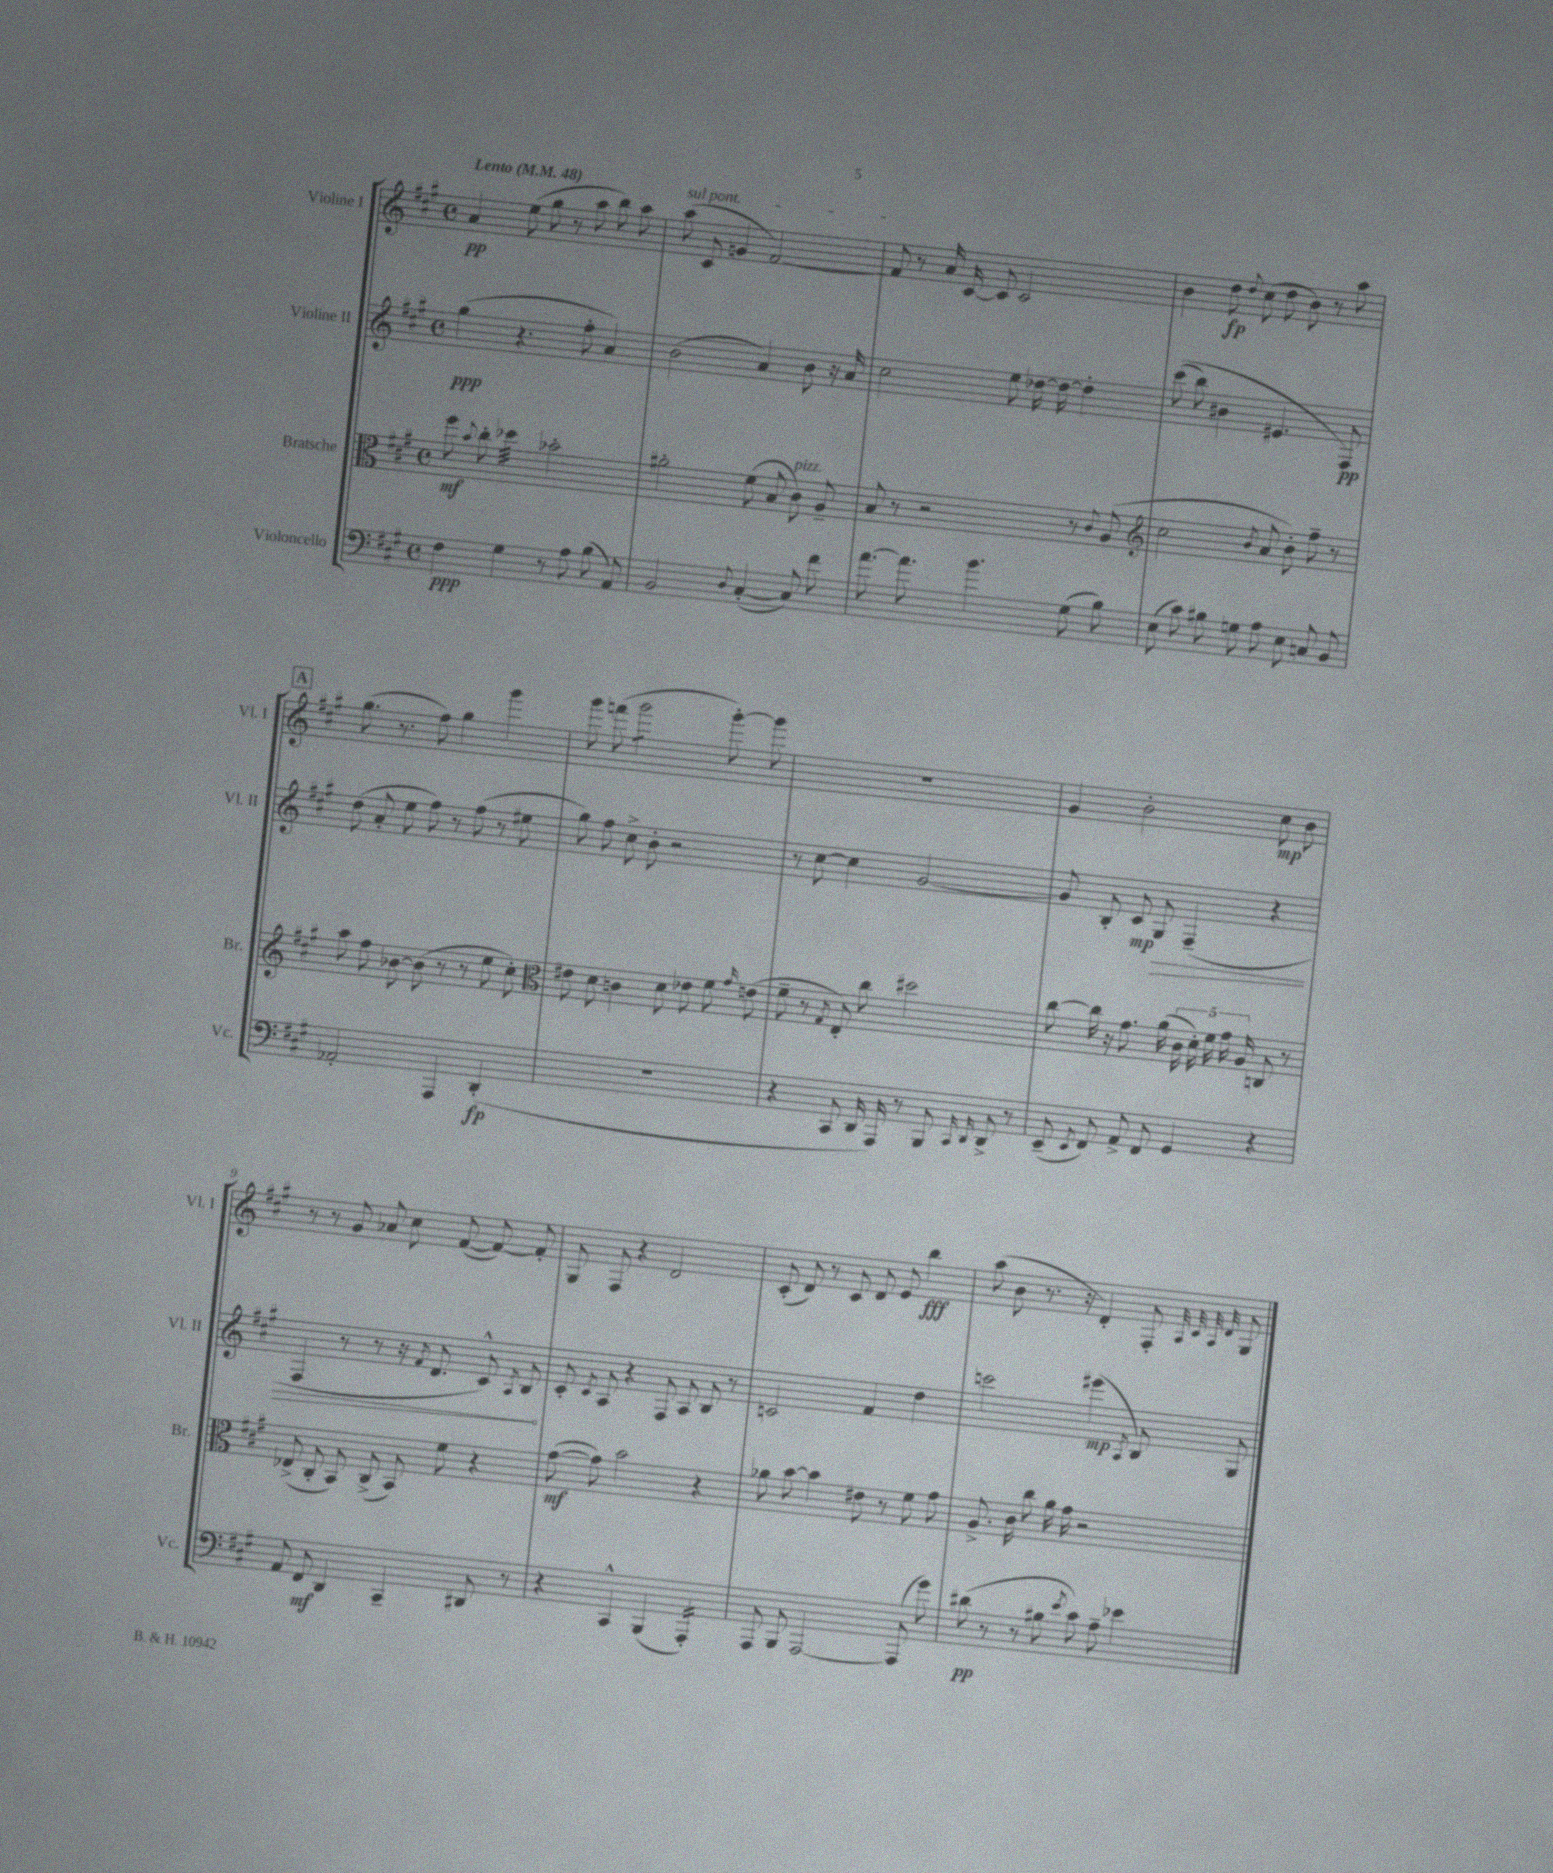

**kern	**kern	**kern	**kern
*staff4	*staff3	*staff2	*staff1
*clefF4	*clefC3	*clefG2	*clefG2
*k[f#c#g#]	*k[f#c#g#]	*k[f#c#g#]	*k[f#c#g#]
*M4/4	*M4/4	*M4/4	*M4/4
*met(c)	*met(c)	*met(c)	*met(c)
*MM48	*MM48	*MM48	*MM48
4F#	8ff#	(4gg#	4a
.	8qqb	.	.
.	8cc#'	.	.
4G#	4dd-	4.r	(8ee
.	.	.	8gg#
8r	2b-'	.	8r
8A	.	8ff#'	8aa
(8B	.	4a)	8bb)
8AA)	.	.	8aa
=	=	=	=
2BB	2a#'	(2b	(8aa
.	.	.	8c#
.	.	.	4g
8qqD	.	.	.
([4C#'	(8f#	4a)	[2f#)
.	8B	.	.
8C#])	8c#)	8b	.
8f#	8A~	16r	.
.	.	16a	.
=	=	=	=
[8.a	8B	2cc#	8f#]
.	8r	.	8r
8.a]	.	.	.
.	2r	.	16a
.	.	.	[16c#
4.b	.	.	8c#]
.	.	8ee	2c#
.	.	[16dd-	.
.	.	16dd-_	.
(8G#	8r	4dd-']	.
.	8qqc#	.	.
8B)	(8A	.	.
=	=	=	=
*	*clefG2	*	*
(8E	2cc#	&((8ccc#	4b
8c#)	.	8bb)	.
8B#	.	4b#	8dd
.	.	.	8qqdd
8G	.	.	(8cc#
.	8qb	.	.
8A	8a	4.e#	8dd
8E	8b')	.	8b)
8C	8ff#~	.	8r
8BB	8r	8F#&)	8aa
=	=	=	=
2AA-'	8aa	(8dd	(8.gg#
.	8ff#	8a'	.
.	.	.	8.r
.	[8b-	8ee	.
.	(8b-]	8ff#)	8ff#)
4AAA	8r	8r	4gg#
.	8r	(8ff#	.
(4DD'	8ee	8r	4ggg#
.	8cc#')	8ee#	.
=	=	=	=
*	*clefC3	*	*
1r	8e#	8gg#)	8ggg#
.	8d	8ff#	(8fff
.	4c	8cc#^	2ggg#
.	.	8b'	.
.	8d	2r	.
.	8e-	.	.
.	8f#	.	[8ggg#')
.	16qqg#	.	.
.	(8e	.	8ggg#]
=	=	=	=
4r	8f#~	8r	1r
.	8r	[8cc#	.
.	8qG#	.	.
8CC#	8E')	4cc#]	.
16DD	8cc#	.	.
16AAA)	.	.	.
8r	2dd#	[2g#	.
8BBB	.	.	.
16qqCC#	.	.	.
16qqDD	.	.	.
8DD^	.	.	.
8r	.	.	.
=	=	=	=
(8EE~	[8cc#	8g#]	4g#
8qEE	.	.	.
8FF#)	16cc#]	8B'	.
.	16r	.	.
8AA^	8.g#	8c#	2b'
8FF#	.	8G#	.
.	(16a	.	.
4GG#	20c#	(4F#~	.
.	20d')	.	.
.	20f#	.	.
.	20g#	.	.
.	20A	.	.
4r	8C	4r	8cc#
.	8r	.	8b
=	=	=	=
8AA	(8E-^	4F#	8r
8FF#	8C#'	.	8r
4DD	8BB)	8r	8g#
.	(8C#^	8r	8a-
4CC#~	8BB)	16r	8cc#
.	.	8qf#	.
.	.	8.d	.
.	8f#	.	([8f#
8DD#	4r	8c#^^)	8f#_)
.	.	8qA	.
8r	.	8B	8f#']
=	=	=	=
4r	([8g#	8c#'	8G#
.	.	8qc#	.
.	8g#])	8A	8F#
4CC#^^	2b	4r	4r
(4BBB	.	8F#	2d
.	.	8A	.
4AAA')	4r	8B	.
.	.	8r	.
=	=	=	=
8AAA	8a-	2c	(8c#'
8BBB	[8b	.	8d)
[2AAA	4b]	.	8r
.	.	.	8c#
.	8e#	4f#	8d
.	8r	.	8e
(8AAA]	8f#	4dd	4bb
8g#)	8g#	.	.
=	=	=	=
(8d#	8.A^	2ccc	(8aa
8r	.	.	8b
.	16c#	.	.
8r	8cc#	.	8.r
8B#	16a	.	.
.	16g#	.	16r
8qe	.	.	.
8c#)	2r	(4eee#	4d')
8A~	.	.	.
.	.	8qA	.
4e-	.	8B)	8F#'
.	.	.	32qqA
.	.	.	32qqc#
.	.	.	32qqA
.	.	.	32qqd
.	.	8G#	8G#
==	==	==	==
*-	*-	*-	*-
